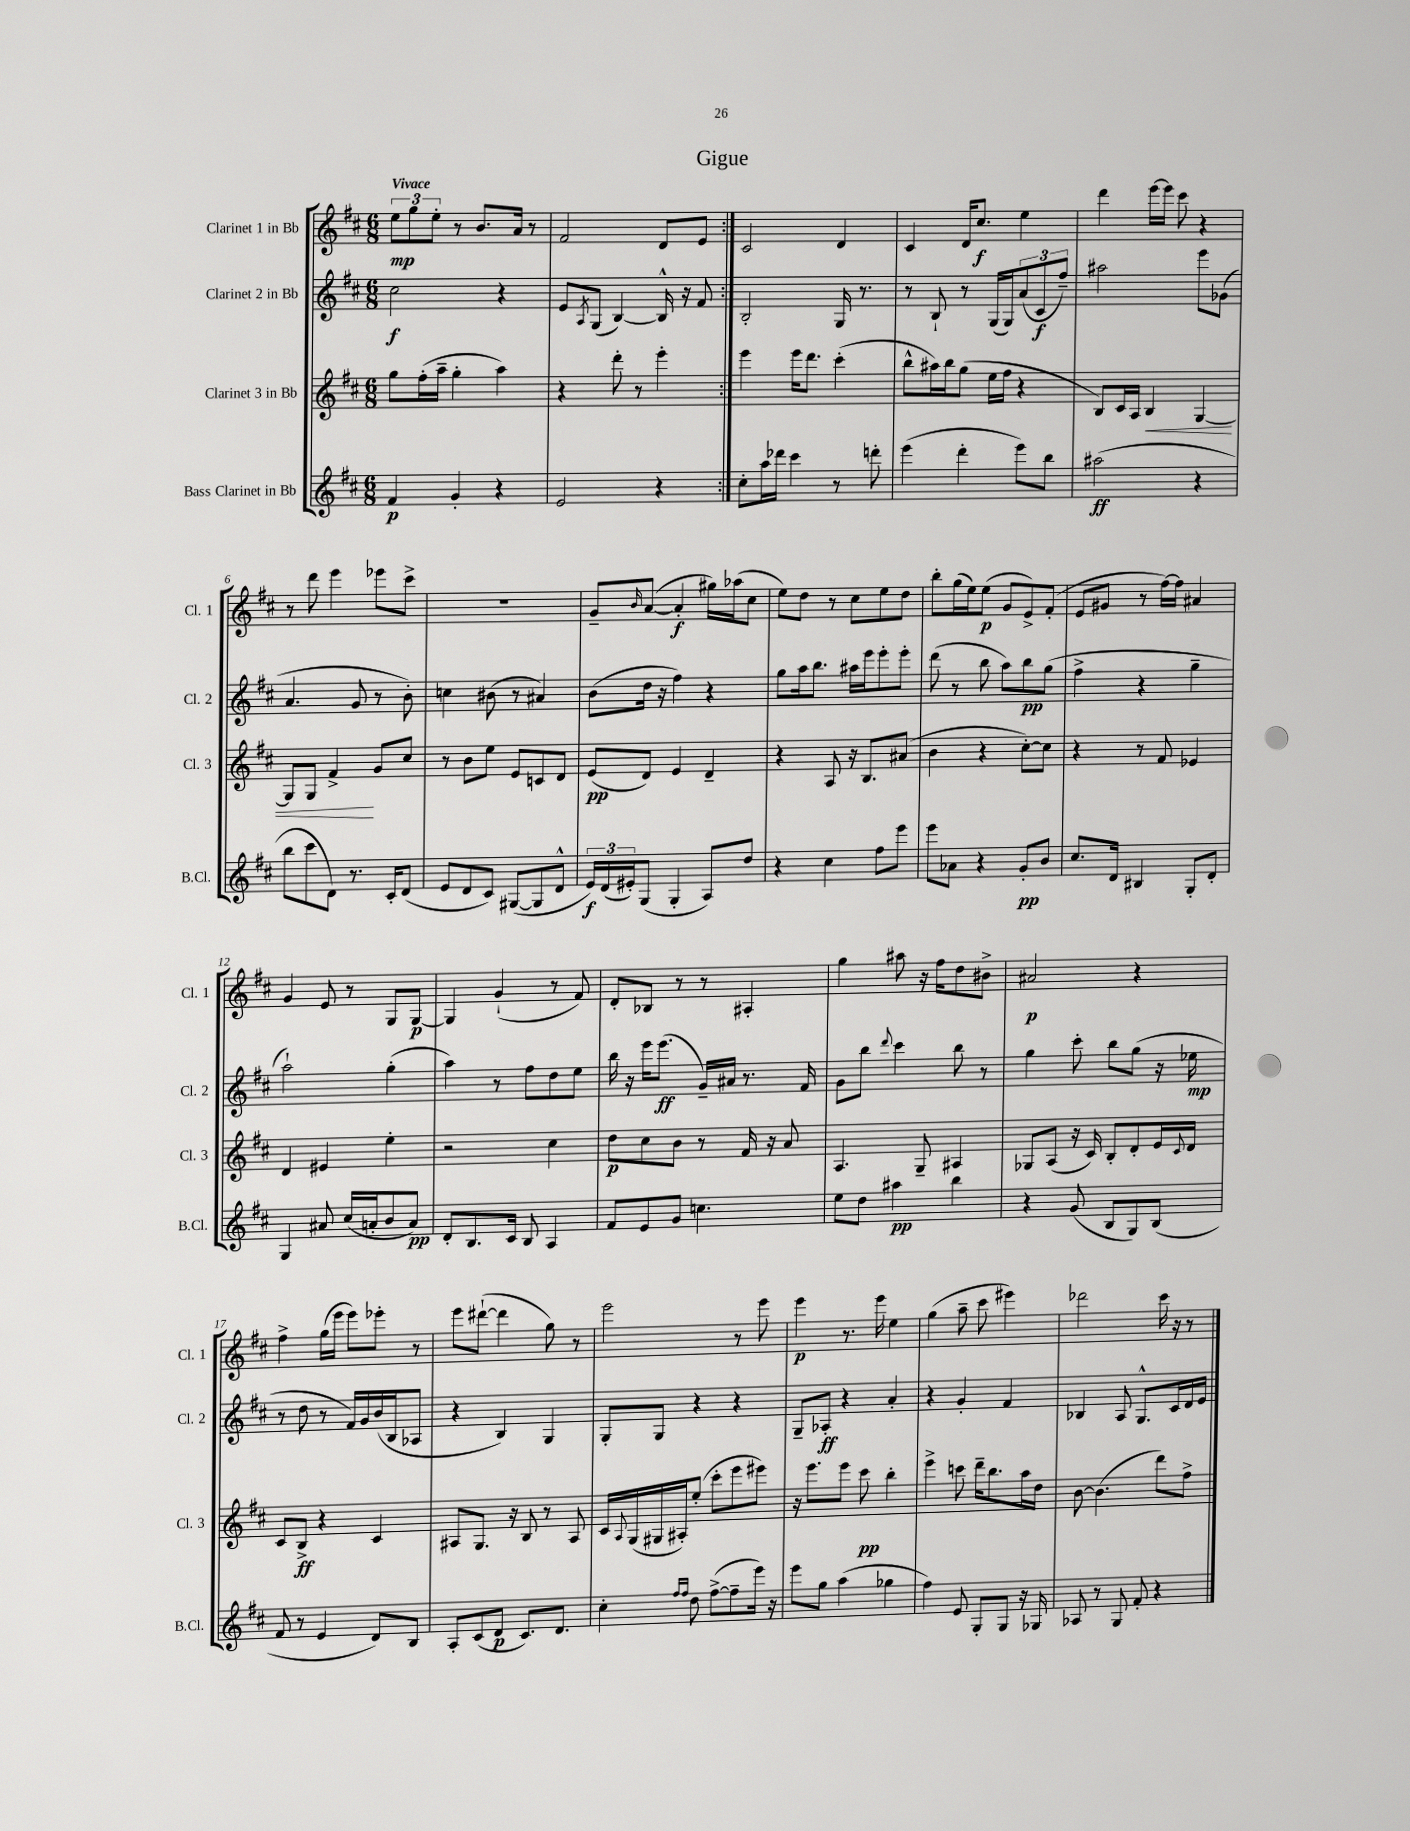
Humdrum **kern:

**kern	**dynam	**kern	**dynam	**kern	**dynam	**kern	**dynam
*part4	*part4	*part3	*part3	*part2	*part2	*part1	*part1
*staff4	*staff4	*staff3	*staff3	*staff2	*staff2	*staff1	*staff1
*I"Bass Clarinet in Bb	*	*I"Clarinet 3 in Bb	*	*I"Clarinet 2 in Bb	*	*I"Clarinet 1 in Bb	*
*I'B.Cl.	*	*I'Cl. 3	*	*I'Cl. 2	*	*I'Cl. 1	*
*clefG2	*	*clefG2	*	*clefG2	*	*clefG2	*
*k[f#c#]	*	*k[f#c#]	*	*k[f#c#]	*	*k[f#c#]	*
*M6/8	*	*M6/8	*	*M6/8	*	*M6/8	*
=1	=1	=1	=1	=1	=1	=1	=1
!	!	!	!	!	!	!LO:TX:a:B:t=Vivace	!
4f#/	p	8gg\L	.	2cc#\	f	12ee\L	mp
.	.	.	.	.	.	12gg\	.
.	.	(16ff#'\L	.	.	.	.	.
.	.	.	.	.	.	12ee'\J	.
.	.	16aa~\JJ	.	.	.	.	.
4g'/	.	4gg'\	.	.	.	8r	.
.	.	.	.	.	.	8.b/L	.
4r	.	4aa\)	.	4r	.	.	.
.	.	.	.	.	.	16a/Jk	.
.	.	.	.	.	.	8r	.
=2	=2	=2	=2	=2	=2	=2	=2
2e/	.	4r	.	8e/L	.	2f#/	.
.	.	.	.	8qA/	.	.	.
.	.	.	.	(8G/J	.	.	.
.	.	8ddd'\	.	[4B/)	.	.	.
.	.	8r	.	.	.	.	.
4r	.	4eee'\	.	16B^^/]	.	8d/L	.
.	.	.	.	16r	.	.	.
.	.	.	.	8f#/	.	8e/J	.
=3:|!	=3:|!	=3:|!	=3:|!	=3:|!	=3:|!	=3:|!	=3:|!
8cc#'\L	.	4eee\	.	2B'/	.	2c#/	.
16aa\L	.	.	.	.	.	.	.
16ddd-X\JJ	.	.	.	.	.	.	.
4ccc#\	.	16eee\KL	.	.	.	.	.
.	.	8.ddd\J	.	.	.	.	.
8r	.	(4ccc#'\	.	16G/	.	4d/	.
.	.	.	.	8.r	.	.	.
8dddn'\	.	.	.	.	.	.	.
=4	=4	=4	=4	=4	=4	=4	=4
(4eee\	.	8bb^^\L	.	8r	.	4c#/	.
.	.	16aa#X\L)	.	8B`/	.	.	.
.	.	16bb\J	.	.	.	.	.
4ddd'\	.	(8gg\J	.	8r	.	16d/KL	.
.	.	.	.	.	.	8.cc#/J	f
.	.	16ee\LL	.	(16G/LL	.	.	.
.	.	16ff#\JJ	.	16G/J)	.	.	.
8eee\L)	.	4r	.	(12a/	.	4ee\	.
.	.	.	.	12c#/	f	.	.
8bb\J	.	.	.	.	.	.	.
.	.	.	.	12ff#~/J)	.	.	.
=5	=5	=5	=5	=5	=5	=5	=5
(2aa#X\	ff	8B/L)	.	2aa#X\	.	4ddd\	.
.	.	16c#/L	.	.	.	.	.
.	.	16A/JJ	.	.	.	.	.
!	!	!	!LO:HP:b	!	!	!	!
.	.	4B/	<	.	.	[16eee\LL	.
.	.	.	.	.	.	16eee\JJ]	.
.	.	.	.	.	.	8ccc#\	.
4r	.	[4G/	.	8eee\L	.	4r	.
.	.	.	.	(8g-X\J	.	.	.
!!LO:LB:g=z
=6	=6	=6	=6	=6	=6	=6	=6
8bb\L	.	8G/L]	.	4.a/	.	8r	.
8ccc#\	.	8G/J	.	.	.	8ddd\	.
8d\J)	.	4f#^/	.	.	.	4eee\	.
8.r	.	.	.	8g/	.	.	.
.	.	8g/L	[	8r	.	8eee-X\L	.
16c#'/KL	.	.	.	.	.	.	.
(8d/J	.	8cc#/J	.	8b'\)	.	8ccc#^\J	.
=7	=7	=7	=7	=7	=7	=7	=7
8e/L	.	8r	.	4ccn\	.	2.r	.
8d/	.	8b\L	.	.	.	.	.
8c#/J)	.	8ee\J	.	(8b#X\	.	.	.
([8G#X/L	.	8e/L	.	8r	.	.	.
8G#/]	.	8cn/	.	4a#X/)	.	.	.
8d^^/J	.	8d/J	.	.	.	.	.
=8	=8	=8	=8	=8	=8	=8	=8
24e/LL)	f	(8e/L	pp	(8b\L	.	8g~/L	.
(24d/	.	.	.	.	.	.	.
24e#X'/J)	.	.	.	.	.	.	.
.	.	.	.	.	.	16qqb/	.
(8G/J	.	8d/J)	.	16dd\Jk	.	([8a/J	.
.	.	.	.	16r	.	.	.
4G'/	.	4e/	.	4ff#\)	.	4a'/]	f
8A/L)	.	4d~/	.	4r	.	16gg#X\LL)	.
.	.	.	.	.	.	(16aa-X\J	.
8dd/J	.	.	.	.	.	8cc#\J	.
=9	=9	=9	=9	=9	=9	=9	=9
4r	.	4r	.	8gg\L	.	8ee\L)	.
.	.	.	.	16aa\k	.	8dd\J	.
.	.	.	.	8.bb\J	.	.	.
4cc#\	.	8A/	.	.	.	8r	.
.	.	16r	.	16aa#X\LL	.	8cc#\L	.
.	.	8.B/L	.	16eee\J	.	.	.
8ff#\L	.	.	.	8eee'\	.	8ee\	.
8eee\J	.	(8a#X/J	.	8eee'\J	.	8dd\J	.
=10	=10	=10	=10	=10	=10	=10	=10
8eee\L	.	4b\	.	(8ddd\	.	8bb'\L	.
8a-X\J	.	.	.	8r	.	(16gg\L	.
.	.	.	.	.	.	16ee\J)	.
4r	.	4r	.	8bb\	.	(8ee\J	p
.	.	.	.	8aa\L)	.	8g/L	.
8g'/L	pp	[8cc#'\L)	.	8bb\	pp	8e^/)	.
8b/J	.	8cc#\J]	.	(8gg\J	.	(8f#'/J	.
=11	=11	=11	=11	=11	=11	=11	=11
8.cc#/L	.	4r	.	4ff#^\	.	8e/L	.
.	.	.	.	.	.	8g#X/J	.
16d/Jk	.	.	.	.	.	.	.
4B#X/	.	8r	.	4r	.	8r	.
.	.	8f#/	.	.	.	[16ff#\LL)	.
.	.	.	.	.	.	16ff#\JJ]	.
8G'/L	.	4e-X/	.	4gg~\	.	4a#X/	.
8d'/J	.	.	.	.	.	.	.
!!LO:LB:g=z
=12	=12	=12	=12	=12	=12	=12	=12
4G/	.	4d/	.	2aa`\)	.	4g/	.
8a#X/	.	4e#X/	.	.	.	8e/	.
(16cc#/LL	.	.	.	.	.	8r	.
16an'/J	.	.	.	.	.	.	.
8b/	.	4ee'\	.	(4gg'\	.	8G/L	.
8a/J)	pp	.	.	.	.	[8G/J	p
=13	=13	=13	=13	=13	=13	=13	=13
8d'/L	.	2r	.	4aa\)	.	4G/]	.
8.B/	.	.	.	.	.	.	.
.	.	.	.	8r	.	(4g`/	.
16c#/Jk	.	.	.	.	.	.	.
8B/	.	.	.	8ff#\L	.	.	.
4A/	.	4cc#\	.	8dd\	.	8r	.
.	.	.	.	8ee\J	.	8f#/)	.
=14	=14	=14	=14	=14	=14	=14	=14
8f#/L	.	8dd\L	p	16bb\	.	8d'/L	.
.	.	.	.	16r	.	.	.
8e/	.	8cc#\	.	16eee\KL	.	8B-X/J	.
.	.	.	.	(8.eee\J	ff	.	.
8g/J	.	8b\J	.	.	.	8r	.
4.ccn\	.	8r	.	16g~/LL)	.	8r	.
.	.	.	.	16a#X/JJ	.	.	.
.	.	16f#/	.	8.r	.	4A#X'/	.
.	.	16r	.	.	.	.	.
.	.	8a/	.	.	.	.	.
.	.	.	.	16f#/	.	.	.
=15	=15	=15	=15	=15	=15	=15	=15
8ee\L	.	4.A/	.	8g\L	.	4gg\	.
8dd\J	.	.	.	8bb\J	.	.	.
.	.	.	.	8qqddd/	.	.	.
4aa#X\	pp	.	.	4ccc#\	.	8aa#X\	.
.	.	8G~/	.	.	.	16r	.
.	.	.	.	.	.	16ff#\KL	.
4bb\	.	4A#X/	.	8bb\	.	8dd\	.
.	.	.	.	8r	.	8b#X^\J	.
=16	=16	=16	=16	=16	=16	=16	=16
4r	.	8G-X/L	.	4gg\	.	2a#X/	p
.	.	(8A/J	.	.	.	.	.
(8g/	.	16r	.	8ccc#'\	.	.	.
.	.	16c#/)	.	.	.	.	.
8B/L	.	8B'/L	.	8bb\L	.	.	.
8G/)	.	8d'/	.	(8gg\J	.	4r	.
(8B/J	.	16e/L	.	16r	.	.	.
.	.	8qqc#/	.	.	.	.	.
.	.	16d/JJ	.	16ee-X\	mp	.	.
!!LO:LB:g=z
=17	=17	=17	=17	=17	=17	=17	=17
8f#/	.	8c#/L	.	8r	.	4ff#^\	.
8r	.	8B^/J	ff	8dd\	.	.	.
4e/	.	4r	.	8r	.	(16gg\LL	.
.	.	.	.	.	.	16eee\JJ	.
.	.	.	.	16f#/LL)	.	8eee\L)	.
.	.	.	.	16g/	.	.	.
8d/L)	.	4c#/	.	(16b/	.	8eee-X'\J	.
.	.	.	.	16B/J	.	.	.
8B/J	.	.	.	8A-X/J	.	8r	.
=18	=18	=18	=18	=18	=18	=18	=18
8A'/L	.	8A#X/L	.	4r	.	8eee\L	.
(8c#/	.	8.G/J	.	.	.	([8ddd#X`\J	.
8d/J	p	.	.	4B/)	.	4ddd#\]	.
.	.	16r	.	.	.	.	.
8.c#/L)	.	8B/	.	.	.	.	.
.	.	8r	.	4G/	.	8gg\)	.
8.d/J	.	.	.	.	.	.	.
.	.	8A#/	.	.	.	8r	.
=19	=19	=19	=19	=19	=19	=19	=19
4cc#'\	.	16c#/LL	.	8G'/L	.	2eee\	.
.	.	8qqA/	.	.	.	.	.
.	.	(16G/	.	.	.	.	.
.	.	16G#X/	.	8G/J	.	.	.
.	.	16A#X'/J)	.	.	.	.	.
16qqff#/LL	.	.	.	.	.	.	.
16qqff#/JJ	.	.	.	.	.	.	.
8dd\	.	(8ee'/J	.	4r	.	.	.
([8ff#^\L	.	8ccc#'\L	.	.	.	.	.
8ff#~\]	.	8eee\	.	4r	.	8r	.
16eee\Jk)	.	8eee#X\J)	.	.	.	8eee\	.
16r	.	.	.	.	.	.	.
=20	=20	=20	=20	=20	=20	=20	=20
8eee\L	.	16r	.	8G~/L	.	4eee\	p
.	.	8.eee\L	.	.	.	.	.
8gg\J	.	.	.	8A-X'/J	ff	.	.
(4aa\	.	8eee\J	.	4r	.	8.r	.
.	.	8ccc#\	pp	.	.	.	.
.	.	.	.	.	.	16eee\	.
4gg-X\	.	4bb'\	.	4a'/	.	4ee\	.
=21	=21	=21	=21	=21	=21	=21	=21
4ff#\)	.	4eee^\	.	4r	.	(4gg\	.
8e/	.	8cccn\	.	4g'/	.	8aa~\	.
8G'/L	.	16ddd~\KL	.	.	.	8ccc#\	.
.	.	8.bb\	.	.	.	.	.
8G/J	.	.	.	4f#/	.	4eee#X\)	.
16r	.	16aa\L	.	.	.	.	.
16G-X/	.	16dd\JJ	.	.	.	.	.
=22	=22	=22	=22	=22	=22	=22	=22
8A-X/	.	[8b\	.	4B-X/	.	2ddd-X\	.
8r	.	(4.b\]	.	.	.	.	.
8G/	.	.	.	8A/	.	.	.
8f#'/	.	.	.	8.G^^/L	.	.	.
4r	.	8ddd\L)	.	.	.	16ccc#\	.
.	.	.	.	16c#/L	.	16r	.
.	.	8ff#^\J	.	16d/	.	8r	.
.	.	.	.	16e/JJ	.	.	.
==	==	==	==	==	==	==	==
*-	*-	*-	*-	*-	*-	*-	*-
